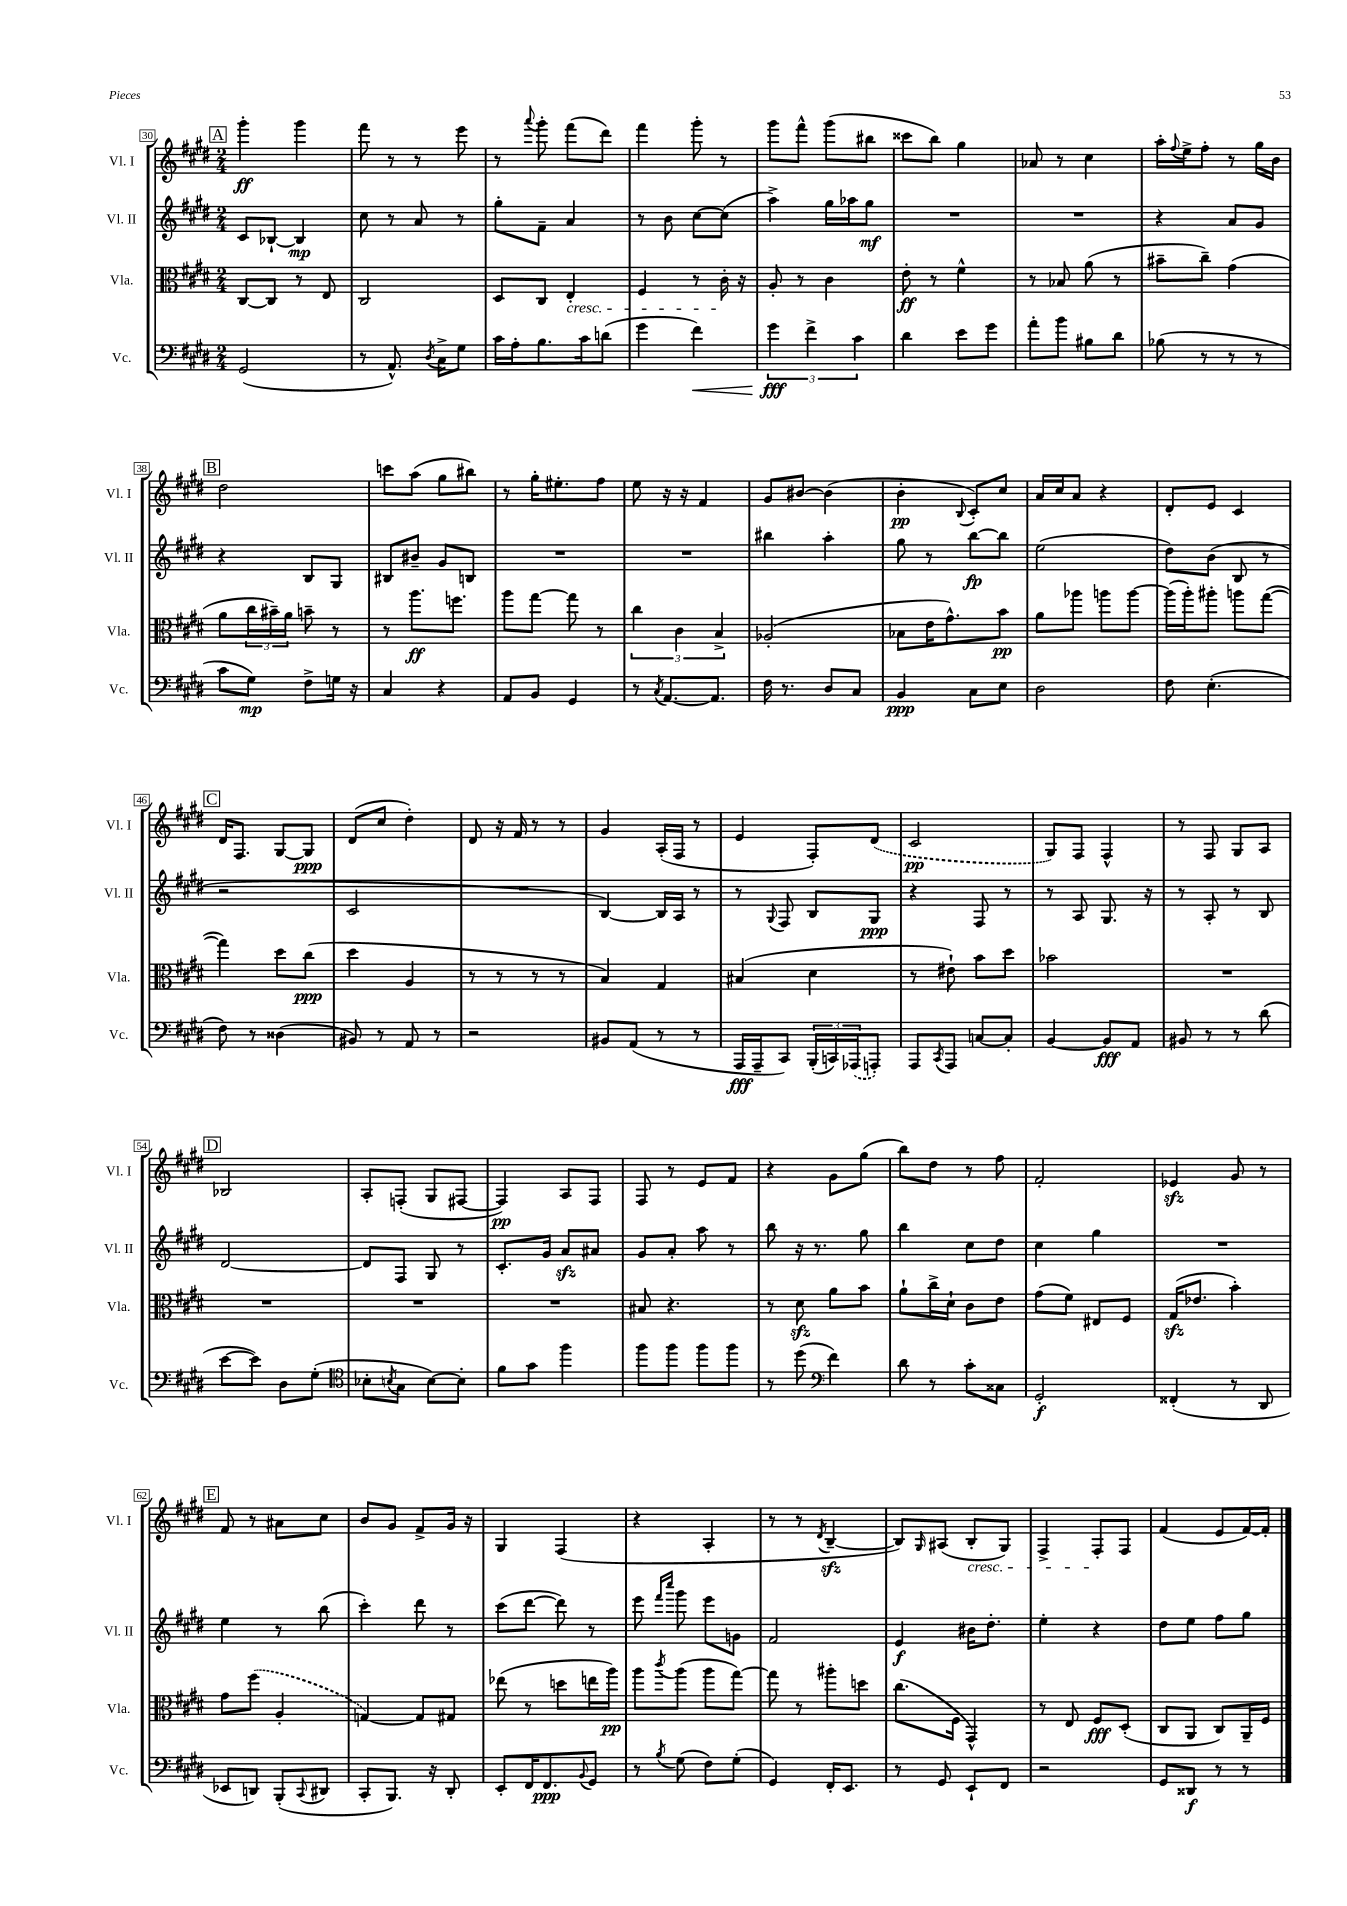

**kern	**dynam	**kern	**dynam	**kern	**dynam	**kern	**dynam
*part4	*part4	*part3	*part3	*part2	*part2	*part1	*part1
*staff4	*staff4	*staff3	*staff3	*staff2	*staff2	*staff1	*staff1
*I"Vc.	*	*I"Vla.	*	*I"Vl. II	*	*I"Vl. I	*
*I'Vc.	*	*I'Vla.	*	*I'Vl. II	*	*I'Vl. I	*
*clefF4	*	*clefC3	*	*clefG2	*	*clefG2	*
*k[f#c#g#d#]	*	*k[f#c#g#d#]	*	*k[f#c#g#d#]	*	*k[f#c#g#d#]	*
*M2/4	*	*M2/4	*	*M2/4	*	*M2/4	*
!!LO:REH:place=s1:t=A
=30	=30	=30	=30	=30	=30	=30	=30
(2GG#/	.	[8C#/L	.	8c#/L	.	4ggg#'\	ff
.	.	8C#/J]	.	[8B-X`/J	.	.	.
.	.	8r	.	4B-/]	mp	4ggg#\	.
.	.	8E/	.	.	.	.	.
=31	=31	=31	=31	=31	=31	=31	=31
8r	.	2C#/	.	8cc#\	.	8fff#\	.
8.AA^^/)	.	.	.	8r	.	8r	.
.	.	.	.	8a/	.	8r	.
8qD#/	.	.	.	.	.	.	.
16C#^\KL	.	.	.	.	.	.	.
8G#\J	.	.	.	8r	.	8eee\	.
=32	=32	=32	=32	=32	=32	=32	=32
16c#\LL	.	8D#/L	.	8gg#'\L	.	8r	.
16A'\J	.	.	.	.	.	.	.
.	.	.	.	.	.	8qqaaa/	.
8.B\	.	8C#/J	.	8f#~\J	.	8ggg#'\	.
!	!	!LO:TX:b:i:t=cresc.	!	!	!	!	!
.	.	4E'/	.	4a/	.	(8fff#\L	.
16c#\k	.	.	.	.	.	.	.
(8dn\J	.	.	.	.	.	8ddd#\J)	.
=33	=33	=33	=33	=33	=33	=33	=33
4g#\	.	4F#/	.	8r	.	4fff#\	.
.	.	.	.	8b\	.	.	.
!	!LO:HP:b	!	!	!	!	!	!
4f#\)	<	8r	.	[8cc#\L	.	8ggg#'\	.
.	.	16c#'\	.	(8cc#\J]	.	8r	.
.	.	16r	.	.	.	.	.
=34	=34	=34	=34	=34	=34	=34	=34
6g#\	fff	8A'/	.	4aa^\)	.	8ggg#\L	.
.	.	8r	.	.	.	8fff#^^\J	.
6f#^\	[	.	.	.	.	.	.
.	.	4c#\	.	16gg#\LL	.	(8ggg#\L	.
.	.	.	.	16aa-X\J	.	.	.
6c#\	.	.	.	.	.	.	.
.	.	.	.	8gg#\J	mf	8bb#X\J	.
=35	=35	=35	=35	=35	=35	=35	=35
4d#\	.	8e'\	ff	2r	.	8ccc##X\L	.
.	.	8r	.	.	.	8bb\J)	.
8e\L	.	4f#^^\	.	.	.	4gg#\	.
8g#\J	.	.	.	.	.	.	.
=36	=36	=36	=36	=36	=36	=36	=36
8a'\L	.	8r	.	2r	.	8a-X/	.
8b\J	.	8B-X/	.	.	.	8r	.
8B#X\L	.	(8a\	.	.	.	4cc#\	.
8d#\J	.	8r	.	.	.	.	.
=37	=37	=37	=37	=37	=37	=37	=37
(8B-X\	.	8b#X~\L	.	4r	.	16aa'\LL	.
.	.	.	.	.	.	8qqff#/	.
.	.	.	.	.	.	16ee^\J	.
8r	.	8cc#~\J)	.	.	.	8ff#'\J	.
8r	.	(4g#\	.	8a/L	.	8r	.
8r	.	.	.	8g#/J	.	16gg#\LL	.
.	.	.	.	.	.	16b\JJ	.
!!LO:LB:g=z
!!LO:REH:place=s1:t=B
=38	=38	=38	=38	=38	=38	=38	=38
8c#\L	.	8a\L	.	4r	.	2dd#\	.
8G#\J)	mp	24cc#\L	.	.	.	.	.
.	.	24b#X~\)	.	.	.	.	.
.	.	24a\JJ	.	.	.	.	.
8F#^\L	.	8bn~\	.	8B/L	.	.	.
16Gn\Jk	.	8r	.	8G#/J	.	.	.
16r	.	.	.	.	.	.	.
=39	=39	=39	=39	=39	=39	=39	=39
4C#/	.	8r	.	8B#X/L	.	8cccn\L	.
.	.	8.aa\L	ff	8b#X~/J	.	(8aa\J	.
4r	.	.	.	8g#/L	.	8gg#\L	.
.	.	8.ffn\J	.	.	.	.	.
.	.	.	.	8Bn/J	.	8bb#X\J)	.
=40	=40	=40	=40	=40	=40	=40	=40
8AA/L	.	8aa\L	.	2r	.	8r	.
8BB/J	.	[8gg#\J	.	.	.	16gg#'\KL	.
.	.	.	.	.	.	8.ee#X'\	.
4GG#/	.	8gg#\]	.	.	.	.	.
.	.	8r	.	.	.	8ff#\J	.
=41	=41	=41	=41	=41	=41	=41	=41
8r	.	6cc#\	.	2r	.	8ee\	.
8qC#/	.	.	.	.	.	.	.
[8.AA/L	.	.	.	.	.	16r	.
.	.	6c#\	.	.	.	.	.
.	.	.	.	.	.	16r	.
.	.	.	.	.	.	4f#/	.
8.AA/J]	.	.	.	.	.	.	.
.	.	6B^/	.	.	.	.	.
=42	=42	=42	=42	=42	=42	=42	=42
16F#\	.	(2A-X'/	.	4bb#X\	.	8g#/L	.
8.r	.	.	.	.	.	.	.
.	.	.	.	.	.	[8b#X/J	.
8D#/L	.	.	.	4aa'\	.	(4b#\]	.
8C#/J	.	.	.	.	.	.	.
=43	=43	=43	=43	=43	=43	=43	=43
4BB/	ppp	8B-X\L	.	8gg#\	.	4b'\	pp
.	.	16e\K	.	8r	.	.	.
.	.	8.g#^^\)	.	.	.	.	.
.	.	.	.	.	.	8qqB/	.
8C#\L	.	.	.	[8bb\L	fp	8c#'/L)	.
8E\J	.	8b\J	pp	8bb\J]	.	8cc#/J	.
=44	=44	=44	=44	=44	=44	=44	=44
2D#\	.	8a\L	.	(2ee\	.	16a/LL	.
.	.	.	.	.	.	16cc#/J	.
.	.	8aa-X\J	.	.	.	8a/J	.
.	.	8aan\L	.	.	.	4r	.
.	.	[8aa\J	.	.	.	.	.
=45	=45	=45	=45	=45	=45	=45	=45
8F#\	.	(16aa\LL]	.	8dd#\L)	.	8d#'/L	.
.	.	16aa'\J)	.	.	.	.	.
(4.E'\	.	8aa#X'\J	.	(8b\J	.	8e/J	.
.	.	8aan\L	.	8B/	.	4c#/	.
.	.	([8gg#\J	.	8r	.	.	.
!!LO:LB:g=z
!!LO:REH:place=s1:t=C
=46	=46	=46	=46	=46	=46	=46	=46
8F#\)	.	4gg#\])	.	2r	.	16d#/KL	.
.	.	.	.	.	.	8.F#/J	.
8r	.	.	.	.	.	.	.
(4D##X\	.	8dd#\L	.	.	.	[8G#/L	.
.	.	(8cc#\J	ppp	.	.	8G#/J]	ppp
=47	=47	=47	=47	=47	=47	=47	=47
8BB#X/)	.	4dd#\	.	2c#/	.	(8d#/L	.
8r	.	.	.	.	.	8cc#/J	.
8AA/	.	4A/	.	.	.	4dd#'\)	.
8r	.	.	.	.	.	.	.
=48	=48	=48	=48	=48	=48	=48	=48
2r	.	8r	.	2r	.	8d#/	.
.	.	8r	.	.	.	16r	.
.	.	.	.	.	.	16f#/	.
.	.	8r	.	.	.	8r	.
.	.	8r	.	.	.	8r	.
=49	=49	=49	=49	=49	=49	=49	=49
8BB#X/L	.	4B/)	.	[4B/)	.	4g#/	.
(8AA/J	.	.	.	.	.	.	.
8r	.	4G#/	.	16B/LL]	.	(16A'/LL	.
.	.	.	.	16A/JJ	.	16F#/JJ	.
8r	.	.	.	8r	.	8r	.
=50	=50	=50	=50	=50	=50	=50	=50
16AAA/LL	fff	(4B#X/	.	8r	.	4e/	.
16AAA~/J	.	.	.	.	.	.	.
.	.	.	.	8qqG#/	.	.	.
8CC#/J)	.	.	.	8F#/	.	.	.
(24BBB'/LL	.	4d#\	.	8B/L	.	8F#'/L)	.
24CCn/)	.	.	.	.	.	.	.
(24AAA-X/J	.	.	.	.	.	.	.
8AAAn'/J)	.	.	.	8G#/J	ppp	(8d#/J	.
=51	=51	=51	=51	=51	=51	=51	=51
8AAA/L	.	8r	.	4r	.	2c#/	pp
8qCC#/	.	.	.	.	.	.	.
8AAA/J	.	8e#X`\)	.	.	.	.	.
[8Cn/L	.	8b\L	.	8F#/	.	.	.
8C'/J]	.	8dd#\J	.	8r	.	.	.
=52	=52	=52	=52	=52	=52	=52	=52
[4BB/	.	2b-X\	.	8r	.	8G#/L)	.
.	.	.	.	8A/	.	8F#/J	.
8BB/L]	fff	.	.	8.G#/	.	4F#^^/	.
8AA/J	.	.	.	.	.	.	.
.	.	.	.	16r	.	.	.
=53	=53	=53	=53	=53	=53	=53	=53
8BB#X/	.	2r	.	8r	.	8r	.
8r	.	.	.	8A'/	.	8F#/	.
8r	.	.	.	8r	.	8G#/L	.
(8d#\	.	.	.	8B/	.	8A/J	.
!!LO:LB:g=z
!!LO:REH:place=s1:t=D
=54	=54	=54	=54	=54	=54	=54	=54
[8e\L	.	2r	.	[2d#/	.	2B-X/	.
8e\J])	.	.	.	.	.	.	.
8D#\L	.	.	.	.	.	.	.
(8G#'\J	.	.	.	.	.	.	.
=55	=55	=55	=55	=55	=55	=55	=55
*clefC4	*	*	*	*	*	*	*
8B-X'\L	.	2r	.	8d#/L]	.	8A'/L	.
8qBn/	.	.	.	.	.	.	.
8G#\J	.	.	.	8F#/J	.	(8Fn'/J	.
[8B\L)	.	.	.	8G#/	.	8G#/L	.
8B'\J]	.	.	.	8r	.	[8F#X/J	.
=56	=56	=56	=56	=56	=56	=56	=56
8f#\L	.	2r	.	8.c#'/L	.	4F#/])	pp
8g#\J	.	.	.	.	.	.	.
.	.	.	.	16g#/Jk	.	.	.
4ff#\	.	.	.	8azz/L	.	8A/L	.
.	.	.	.	8a#X/J	.	8F#/J	.
=57	=57	=57	=57	=57	=57	=57	=57
8ff#\L	.	8B#X/	.	8g#/L	.	8F#/	.
8ff#\J	.	4.r	.	8a'/J	.	8r	.
8ff#\L	.	.	.	8aa\	.	8e/L	.
8ff#\J	.	.	.	8r	.	8f#/J	.
=58	=58	=58	=58	=58	=58	=58	=58
8r	.	8r	.	8bb\	.	4r	.
(8dd#\	.	8d#zz\	.	16r	.	.	.
.	.	.	.	8.r	.	.	.
*clefF4	*	*	*	*	*	*	*
4f#\)	.	8a\L	.	.	.	8g#\L	.
.	.	8b\J	.	8gg#\	.	(8gg#\J	.
=59	=59	=59	=59	=59	=59	=59	=59
8d#\	.	8a`\L	.	4bb\	.	8bb\L)	.
8r	.	16cc#^\L	.	.	.	8dd#\J	.
.	.	16d#`\JJ	.	.	.	.	.
8c#'\L	.	8c#\L	.	8cc#\L	.	8r	.
8C##X\J	.	8e\J	.	8dd#\J	.	8ff#\	.
=60	=60	=60	=60	=60	=60	=60	=60
2GG#'/	f	(8g#\L	.	4cc#\	.	2f#'/	.
.	.	8f#\J)	.	.	.	.	.
.	.	8E#X/L	.	4gg#\	.	.	.
.	.	8F#/J	.	.	.	.	.
=61	=61	=61	=61	=61	=61	=61	=61
(4FF##X'/	.	(16G#zz/KL	.	2r	.	4e-Xzz/	.
.	.	8.e-X/J	.	.	.	.	.
8r	.	4b'\)	.	.	.	8g#/	.
8DD#/	.	.	.	.	.	8r	.
!!LO:LB:g=z
!!LO:REH:place=s1:t=E
=62	=62	=62	=62	=62	=62	=62	=62
8EE-X/L	.	8g#\L	.	4ee\	.	8f#/	.
8DDn/J)	.	(8ff#\J	.	.	.	8r	.
(8BBB'/L	.	4A'/	.	8r	.	8a#X\L	.
8qqCC#/	.	.	.	.	.	.	.
8DD#X/J	.	.	.	(8bb\	.	8cc#\J	.
=63	=63	=63	=63	=63	=63	=63	=63
8CC#'/L	.	[4Gn/)	.	4ccc#'\)	.	8b/L	.
8.BBB/J)	.	.	.	.	.	8g#/J	.
.	.	8G/L]	.	8ddd#\	.	8f#^/L	.
16r	.	.	.	.	.	.	.
8DD#'/	.	8G#X/J	.	8r	.	16g#/Jk	.
.	.	.	.	.	.	16r	.
=64	=64	=64	=64	=64	=64	=64	=64
8EE'/L	.	(8ee-X\	.	(8ccc#\L	.	4G#/	.
16FF#/K	.	8r	.	[8ddd#\J	.	.	.
8.FF#/	ppp	.	.	.	.	.	.
.	.	8ddn\L	.	8ddd#\])	.	(4F#/	.
8qqBB/	.	.	.	.	.	.	.
8GG#/J	.	16een\L	.	8r	.	.	.
.	.	16aa\JJ)	pp	.	.	.	.
=65	=65	=65	=65	=65	=65	=65	=65
8r	.	8aa\L	.	8eee\	.	4r	.
.	.	.	.	16qqfff#/LL	.	.	.
8qB/	.	8qccc#/	.	16qqcccc#/JJ	.	.	.
(8G#\	.	(8aa\J	.	8ggg#\	.	.	.
8F#\L)	.	8aa\L	.	8eee\L	.	4A'/	.
(8G#'\J	.	[8gg#\J)	.	8gn\J	.	.	.
=66	=66	=66	=66	=66	=66	=66	=66
4GG#/)	.	8gg#\]	.	2f#/	.	8r	.
.	.	8r	.	.	.	8r	.
.	.	.	.	.	.	8qd#/	.
16FF#'/KL	.	8aa#X'\L	.	.	.	[4Bzz~/	.
8.EE/J	.	.	.	.	.	.	.
.	.	8ddn\J	.	.	.	.	.
=67	=67	=67	=67	=67	=67	=67	=67
8r	.	(8.cc#\L	.	4e/	f	8B/L])	.
.	.	.	.	.	.	16qqG#/	.
8GG#/	.	.	.	.	.	(8A#X/J	.
.	.	16F#\Jk	.	.	.	.	.
!	!	!	!	!	!	!LO:TX:b:i:t=cresc.	!
8EE`/L	.	4GG#^^/)	.	16b#X\KL	.	8B'/L	.
.	.	.	.	8.dd#'\J	.	.	.
8FF#/J	.	.	.	.	.	8G#/J)	.
=68	=68	=68	=68	=68	=68	=68	=68
2r	.	8r	.	4ee'\	.	4F#^/	.
.	.	8E/	.	.	.	.	.
.	.	8F#/L	fff	4r	.	8F#'/L	.
.	.	(8D#'/J	.	.	.	8F#/J	.
=69	=69	=69	=69	=69	=69	=69	=69
8GG#/L	.	8C#/L	.	8dd#\L	.	(4f#/	.
8DD##X/J	f	8AA/J	.	8ee\J	.	.	.
8r	.	8C#/L)	.	8ff#\L	.	8e/L	.
8r	.	16AA~/L	.	8gg#\J	.	[16f#/L)	.
.	.	16F#/JJ	.	.	.	16f#'/JJ]	.
==	==	==	==	==	==	==	==
*-	*-	*-	*-	*-	*-	*-	*-
